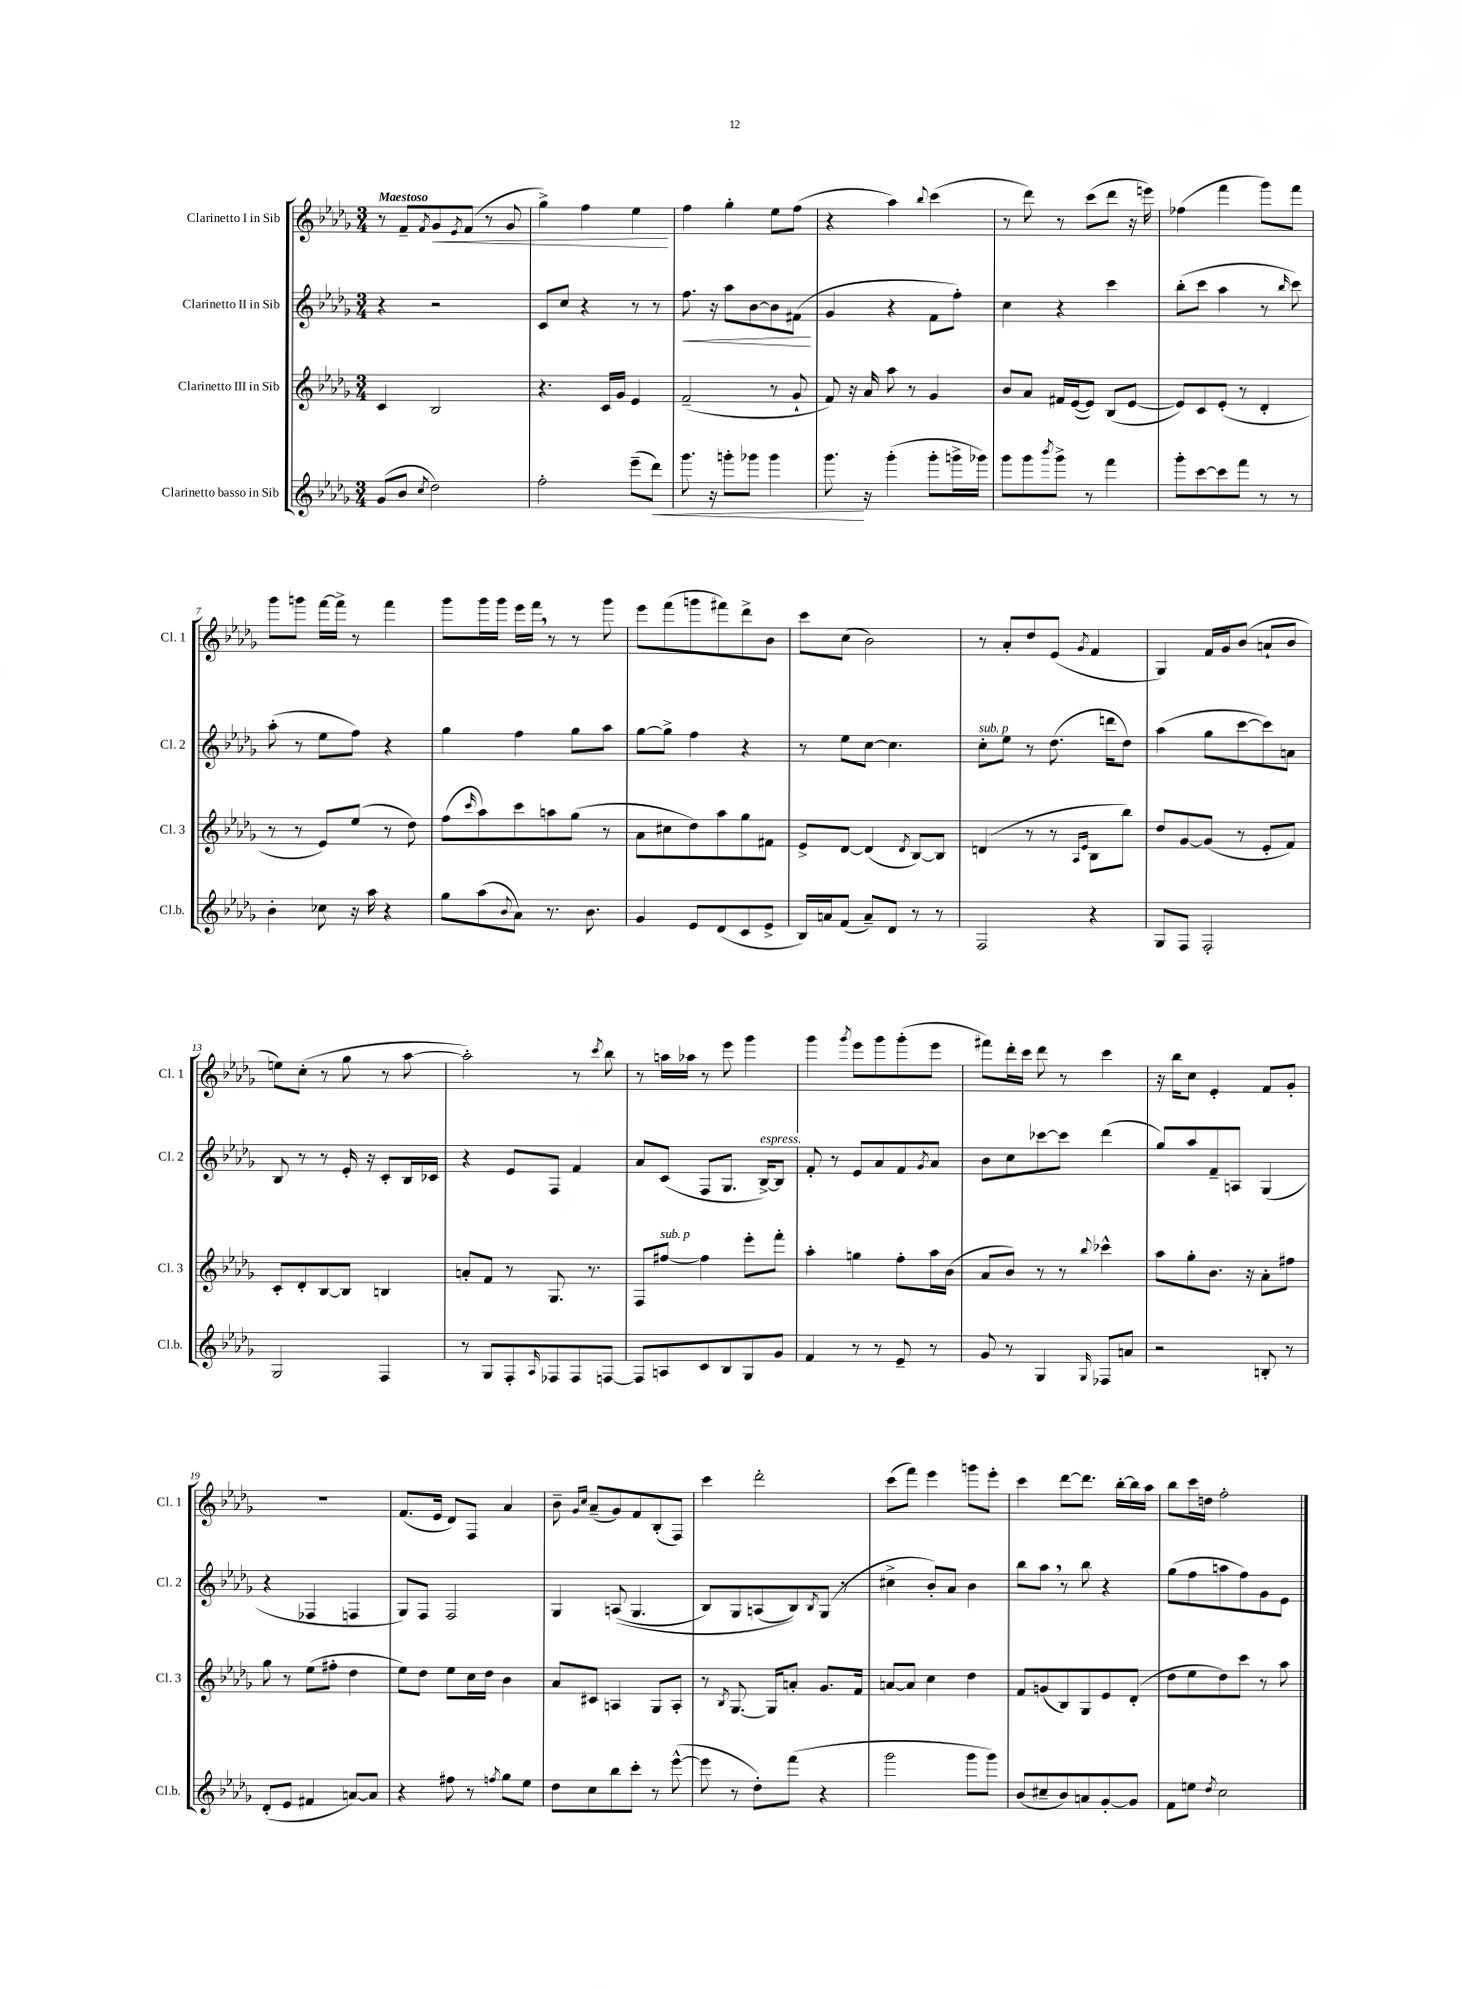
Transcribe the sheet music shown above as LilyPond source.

<<
\new StaffGroup <<
\new Staff = "s0" \with { instrumentName = "Clarinetto I in Sib" shortInstrumentName = "Cl. 1" } {
    \clef treble \key des \major \numericTimeSignature \time 3/4 \tempo "Maestoso"
    r8 f'8-- \acciaccatura { f'8 } ges'8\< \acciaccatura { ees'8 } f'8( r8 ges'8 |
    ges''4->) f''4 ees''4\! |
    f''4 ges''4-. ees''8 f''8( |
    r4 aes''4) \appoggiatura { bes''8 } c'''4( |
    r8 des'''8) r8 c'''8( des'''8 r16 e'''16) |
    fes''4( f'''4 ges'''8) f'''8 |
    ges'''8 g'''8 f'''16~ f'''16-> r8 f'''4 |
    ges'''8 ges'''16 ges'''16 ees'''16 f'''16 \breathe r8 r8 ges'''8 |
    ees'''8 f'''8( g'''8 fis'''8) des'''8-> bes'8 |
    c'''8 c''8( bes'2) |
    r8 aes'8-. des''8 ees'8( \acciaccatura { ges'8 } f'4 |
    ges4) f'16 ges'16 bes'8( a'8-! bes'8 |
    e''8) c''8-.( r8 ges''8 r8 aes''8~ |
    aes''2-.) r8 \acciaccatura { c'''8 } bes''8 |
    r8 a''16 aes''16 r8 ees'''8 ges'''4 |
    ges'''4 \acciaccatura { ges'''8 } ees'''8 ges'''8 ges'''8-.( ees'''8 |
    fis'''8) des'''16-. c'''16 des'''8 r8 c'''4 |
    r16 bes''16 c''8 ees'4-. f'8 ges'8-. |
    R2. |
    f'8.( ees'16 des'8) f8 aes'4 |
    bes'8-- \grace { ges'16 c''16 } aes'8--( ges'8) f'8 bes8-.( f8) |
    c'''4 des'''2-. |
    c'''8( f'''8) ees'''4 g'''8 ees'''8-. |
    c'''4 des'''8~ des'''8. bes''16~-. bes''16 aes''16 |
    bes''8 c'''16 d''16 f''2-. \bar "|." |
}
\new Staff = "s1" \with { instrumentName = "Clarinetto II in Sib" shortInstrumentName = "Cl. 2" } {
    \clef treble \key des \major \numericTimeSignature \time 3/4
    r4 r2 |
    c'8 c''8 r4 r8 r8 |
    f''8.\< r16 aes''8 bes'8~ bes'8 fis'8\!( |
    ges'4 r4 f'8 f''8-.) |
    c''4 r4 c'''4 |
    bes''8-.( c'''8 aes''4 r8 \grace { bes''16 } c'''8) |
    aes''8-.( r8 ees''8 f''8) r4 |
    ges''4 f''4 ges''8 aes''8 |
    ges''8~ ges''8-> f''4 r4 |
    r8 ees''8 c''8~ c''4. |
    c''8-.^\markup { \italic "sub. p" } ees''8 r8 des''8.( d'''16 des''8) |
    aes''4( ges''8 c'''8~ c'''8) a'8 |
    bes8 r8 r8 ees'16-. r16 c'8-. bes16 ces'16 |
    r4 ees'8 f8 f'4 |
    aes'8 c'8( f8 ges8. bes16~->^\markup { \italic "espress." }) bes8 |
    f'8-. r8 ees'8 aes'8 f'8 \acciaccatura { ges'8 } aes'8 |
    bes'8 c''8 ces'''8~ ces'''8 des'''4( |
    ges''8) aes''8 f'8-- a8 ges4( |
    r4 fes4 f4 |
    ges8) f8 f2 |
    ges4 a8(\( ges4. |
    bes8) ges8 a8( bes8)\) \acciaccatura { bes8 } ges8( r8 |
    cis''4-> bes'8-.) aes'8 bes'4 |
    bes''8 aes''8 \breathe r8 bes''8 r4 |
    ges''8( f''8 a''8 f''8) ges'8 ees'8 \bar "|." |
}
\new Staff = "s2" \with { instrumentName = "Clarinetto III in Sib" shortInstrumentName = "Cl. 3" } {
    \clef treble \key des \major \numericTimeSignature \time 3/4
    c'4 bes2 |
    r4. c'16 ges'16 ees'4 |
    f'2--( r8 ges'8-! |
    f'8) r16 aes'16 aes''8 r8 ges'4 |
    bes'8 aes'8 fis'16 ees'16~( ees'8) bes8( ees'8~ |
    ees'8) c'8 ees'8-.( r8 des'4-. |
    r8 r8 ees'8) ees''8( r8 des''8) |
    f''8( \grace { c'''16 } aes''8) c'''8 a''8 ges''8( r8 |
    aes'8 cis''8 des''8) aes''8 ges''8 fis'8 |
    ees'8-> des'8~ des'4( \acciaccatura { des'8 } bes8~) bes8 |
    d'4( r8 r8 \grace { aes16 ees'16 } bes8 bes''8) |
    des''8 ges'8~ ges'8( r8 ees'8-. f'8) |
    c'8-. des'8-. bes8~ bes8 b4 |
    a'8-. f'8 r8 ges8. r8. |
    f8 fis''8~^\markup { \italic "sub. p" } fis''4 ees'''8-. f'''8-. |
    aes''4-. g''4 f''8-. aes''16 bes'16( |
    aes'8 bes'8) r8 r8 \appoggiatura { bes''8 } ces'''4-^ |
    aes''8 ges''8-. bes'8. r16 aes'8-. fis''8 |
    ges''8 r8 ees''8( fis''8-. des''4 |
    ees''8) des''8 ees''8 c''16 des''16 bes'4 |
    aes'8 cis'8 a4 ges8 a8-. |
    r8 \acciaccatura { bes8 } ges8.~ ges16 a'8-. ges'8. f'16 |
    a'8~ a'8 c''4 des''4 |
    f'8 g'8( bes8) ges8 ees'8 des'8-.( |
    des''8 ees''8 des''8) c'''8 r8 aes''8 \bar "|." |
}
\new Staff = "s3" \with { instrumentName = "Clarinetto basso in Sib" shortInstrumentName = "Cl.b." } {
    \clef treble \key des \major \numericTimeSignature \time 3/4
    ges'8( bes'8 \acciaccatura { c''8 } des''2) |
    f''2-. ees'''8--( des'''8\<) |
    ges'''8. r16 g'''8-. ges'''8 ges'''4 |
    ges'''8.\! r16 ges'''4-.( ges'''8-. g'''16-> ges'''16) |
    ges'''8 ges'''8 \acciaccatura { bes'''8 } ges'''8-> r8 f'''4 |
    ges'''8-. c'''8~ c'''8 f'''8 r8 r8 |
    bes'4-. ces''8 r16 aes''16 r4 |
    ges''8 aes''8( \appoggiatura { bes'8 } aes'8) r8. bes'8. |
    ges'4 ees'8 des'8( c'8 ees'8-> |
    bes16) a'16 f'8( a'8--) des'8 r8 r8 |
    f2 r4 |
    ges8 f8 f2-. |
    ges2 f4 |
    r8 ges8 f8-. \grace { aes16 } fes8 fes8 f8~ |
    f8 a8 c'8 bes8 ges8 ges'8 |
    f'4 r8 r8 ees'8-- r8 |
    ges'8 r8 ges4 \grace { ges16 } fes8 a'8 |
    r2 b8-. r8 |
    des'8-.( ees'8 fis'4 a'8~) a'8 |
    r4 fis''8 r8 \acciaccatura { f''8 } ges''8 ees''8 |
    des''8 c''8 bes''8 c'''8-. r8 ees'''8~-^( |
    ees'''8 r8 des''8-.) f'''8( r4 |
    ges'''2 ges'''8 ges'''8) |
    bes'8( cis''8-- bes'8) a'8 ges'8~-. ges'8 |
    f'8 e''8 \acciaccatura { des''8 } c''2 \bar "|." |
}
>>
>>
